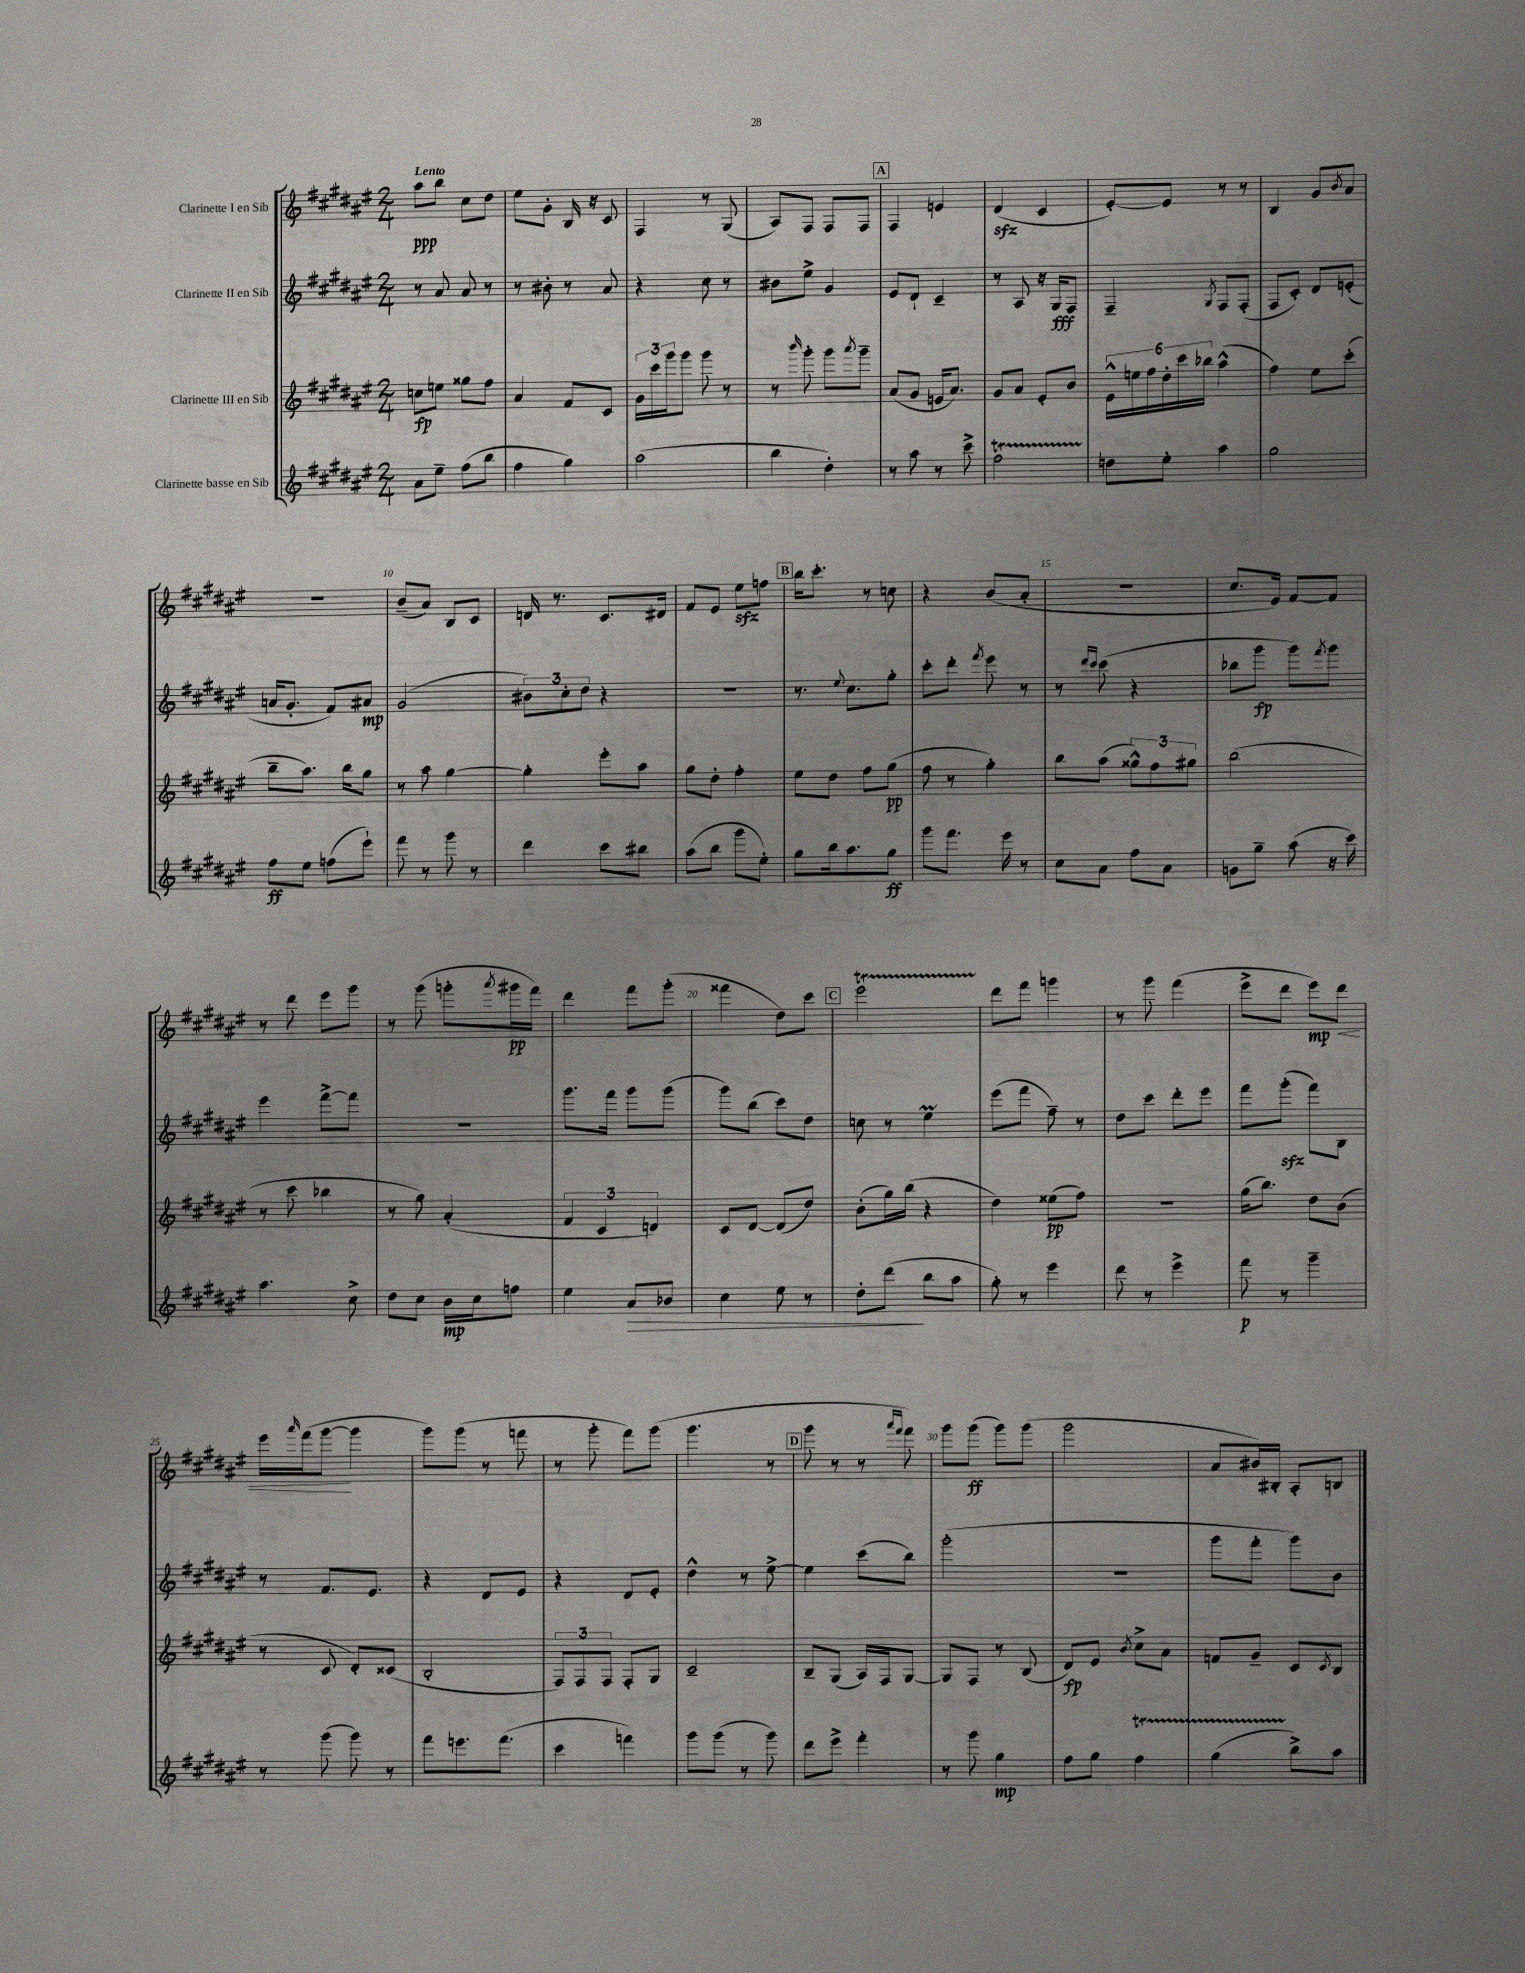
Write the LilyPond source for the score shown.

<<
\new StaffGroup <<
\new Staff = "s0" \with { instrumentName = "Clarinette I en Sib" } {
    \clef treble \key fis \major \numericTimeSignature \time 2/4 \tempo "Lento"
    ais''8\ppp b''8 cis''8 dis''8 |
    eis''8 gis'8-. b16 r16 cis'8 |
    fis4 r8 gis8( |
    ais8) fis8 fis8 fis8 |
    \mark \markup { \box "A" } fis4 e'4 |
    dis'4\sfz( cis'4 |
    eis'8~-.) eis'8 r8 r8 |
    b4 gis'8 \acciaccatura { b'8 } ais'8 |
    R2 |
    b'8--( ais'8) b8 cis'8 |
    d'16 r8. cis'8. dis'16 |
    fis'8 eis'8 eis''8\sfz f''8 |
    \mark \markup { \box "B" } b''16 cis'''8.-. r8 c''8 |
    r4 b'8( ais'8-. |
    r2 |
    cis''8. eis'16) fis'8~ fis'8 |
    r8 dis'''8 eis'''8 gis'''8 |
    r8 gis'''8( g'''8-. \acciaccatura { ais'''8 } gis'''16\pp fis'''16) |
    dis'''4 fis'''8 gis'''8-.( |
    fisis'''4 dis''8) cis'''8 |
    \mark \markup { \box "C" } eis'''2\startTrillSpan |
    dis'''8\stopTrillSpan fis'''8 g'''4 |
    r8 gis'''8 fis'''4( |
    eis'''8-> dis'''8 eis'''8\mp) dis'''8\< |
    eis'''16 \grace { ais'''16 } fis'''16( gis'''8~\! gis'''4 |
    gis'''8) gis'''8( r8 f'''8 |
    r8 gis'''8-. fis'''8) gis'''8( |
    gis'''4. r8 |
    \mark \markup { \box "D" } gis'''8 r8 r8 \grace { ais'''16 fis'''16 } fis'''8) |
    gis'''8 gis'''8\ff( gis'''8) gis'''8( |
    gis'''2 |
    ais'8 bis'16) bis16-. ais8-. b8 \bar "|." |
}
\new Staff = "s1" \with { instrumentName = "Clarinette II en Sib" } {
    \clef treble \key fis \major \numericTimeSignature \time 2/4
    r8 ais'8 ais'8 r8 |
    r8 bis'8-. r8 ais'8 |
    r4 cis''8 r8 |
    bis'8 eis''8-> gis'4 |
    \mark \markup { \box "A" } eis'8 dis'8-! cis'4-- |
    r8 ais8 r16 gis16\fff fis8 |
    fis4-- \acciaccatura { gis8 } fis8 fis8-.( |
    fis8 cis'8-.) dis'8 e'8-.( |
    a'16 gis'8.-. fis'8) ais'8\mp |
    gis'2( |
    \tuplet 3/2 { bis'8) cis''8-. dis''8 } r4 |
    R2 |
    \mark \markup { \box "B" } r8. \appoggiatura { eis''8 } cis''8. gis''8-. |
    cis'''8-. dis'''8-. \acciaccatura { fis'''8 } eis'''8 r8 |
    r8 \grace { dis'''16 cis'''16 } cis'''8( r4 |
    bes''8 gis'''8\fp gis'''8) \acciaccatura { fis'''8 } gis'''8 |
    eis'''4 fis'''8~-> fis'''8 |
    r2 |
    gis'''8. fis'''16 gis'''8 gis'''8( |
    gis'''8) b''8( cis'''8) dis''8 |
    \mark \markup { \box "C" } c''8 r8 eis''4\prall |
    eis'''8( fis'''8 fis''8--) r8 |
    dis''8 cis'''8 dis'''8-. eis'''8 |
    fis'''8 gis'''8-.\sfz( fis'''8) b8 |
    r8 fis'8. eis'8. |
    r4 dis'8 eis'8 |
    r4 dis'8 eis'8-. |
    dis''4-^ r8 eis''8~-> |
    \mark \markup { \box "D" } eis''4 cis'''8( b''8) |
    gis'''2-.( |
    R2 |
    gis'''8 fis'''8-. gis'''8) b'8 \bar "|." |
}
\new Staff = "s2" \with { instrumentName = "Clarinette III en Sib" } {
    \clef treble \key fis \major \numericTimeSignature \time 2/4
    c''8\fp e''8 gisis''8 fis''8 |
    ais'4 fis'8 cis'8 |
    \tuplet 3/2 { gis'16 cis'''16 gis'''16 } gis'''8 gis'''8 r8 |
    r8 \grace { b'''16 } gis'''8-. gis'''8 \acciaccatura { ais'''8 } gis'''8-- |
    \mark \markup { \box "A" } ais'8( gis'8 e'16 ais'8.) |
    gis'8 ais'8 eis'8-. b'8 |
    \tuplet 6/4 { eis'16-^ e''16 fis''16 dis''16-. cis'''16 bes''16 } ais''4-^( |
    fis''4) eis''8 cis'''8-.( |
    b''8-- ais''8.) b''16 gis''8 |
    r8 ais''8 gis''4~ |
    gis''4-. eis'''8-. ais''8 |
    gis''8 dis''8-. fis''4-. |
    \mark \markup { \box "B" } eis''8 dis''8 fis''8 gis''8\pp( |
    fis''8 r8 gis''4-.) |
    b''8 ais''8( \tuplet 3/2 { gisis''8-^) fis''8 gis''8 } |
    b''2( |
    r8 cis'''8 bes''4 |
    r8 gis''8) ais'4-.( |
    \tuplet 3/2 { fis'4 cis'4 d'4) } |
    cis'8 dis'8~ dis'8( dis''8) |
    \mark \markup { \box "C" } b'8-.( gis''16) b''16( r4 |
    dis''4) eisis''8\pp( fis''8) |
    r2 |
    gis''16( b''8.) dis''8 b'8( |
    r8 cis'8 dis'8-.) cisis'8( |
    b2-. |
    \tuplet 3/2 { fis8) fis8 fis8 } fis8-. gis8 |
    cis'2-- |
    \mark \markup { \box "D" } b8-- gis8( ais16) fis16 gis8~ |
    gis8 fis8 r8 b8( |
    dis'8\fp) eis'8 \acciaccatura { b'8 } cis''8-> ais'8 |
    f'8 gis'8-- cis'8 \acciaccatura { cis'8 } b8 \bar "|." |
}
\new Staff = "s3" \with { instrumentName = "Clarinette basse en Sib" } {
    \clef treble \key fis \major \numericTimeSignature \time 2/4
    ais'8 eis''8-- fis''8( b''8 |
    fis''4 gis''4) |
    ais''2( |
    b''4 dis''4-.) |
    \mark \markup { \box "A" } r8 ais''8 r8 cis'''8-> |
    fis''2\startTrillSpan |
    d''8\stopTrillSpan eis''8-. ais''4 |
    gis''2 |
    fis''8\ff eis''8 f''8( eis'''8-!) |
    fis'''8 r8 gis'''8 r8 |
    dis'''4 cis'''8 bis''8 |
    ais''8( b''8 gis'''8 eis''8-.) |
    \mark \markup { \box "B" } gis''8 b''16 ais''8. gis''8\ff |
    gis'''8 fis'''8. eis'''16 r8 |
    cis''8 ais'8 fis''8 ais'8 |
    g'8 gis''8-- ais''8( r16 cis'''16) |
    ais''4. cis''8-> |
    dis''8 cis''8 b'16\mp cis''16 f''8 |
    eis''4 ais'8\> bes'8 |
    cis''4 eis''8 r8 |
    \mark \markup { \box "C" } dis''8-. dis'''8\!( b''8 ais''8 |
    gis''8-.) r8 eis'''4 |
    dis'''8 r8 eis'''4-> |
    fis'''8\p r8 gis'''4-- |
    r8 gis'''8( gis'''8) r8 |
    fis'''8 e'''8. fis'''8.( |
    cis'''4 f'''4) |
    gis'''8 gis'''8( r8 gis'''8) |
    \mark \markup { \box "D" } dis'''8 eis'''8-> fis'''4-. |
    r8 gis'''8 gis''4\mp |
    fis''8 gis''8 fis''4\startTrillSpan |
    gis''4( b''8->\stopTrillSpan) ais''8 \bar "|." |
}
>>
>>
\layout { \context { \Score \override BarNumber.break-visibility = ##(#f #t #t) barNumberVisibility = #(every-nth-bar-number-visible 5) } }
